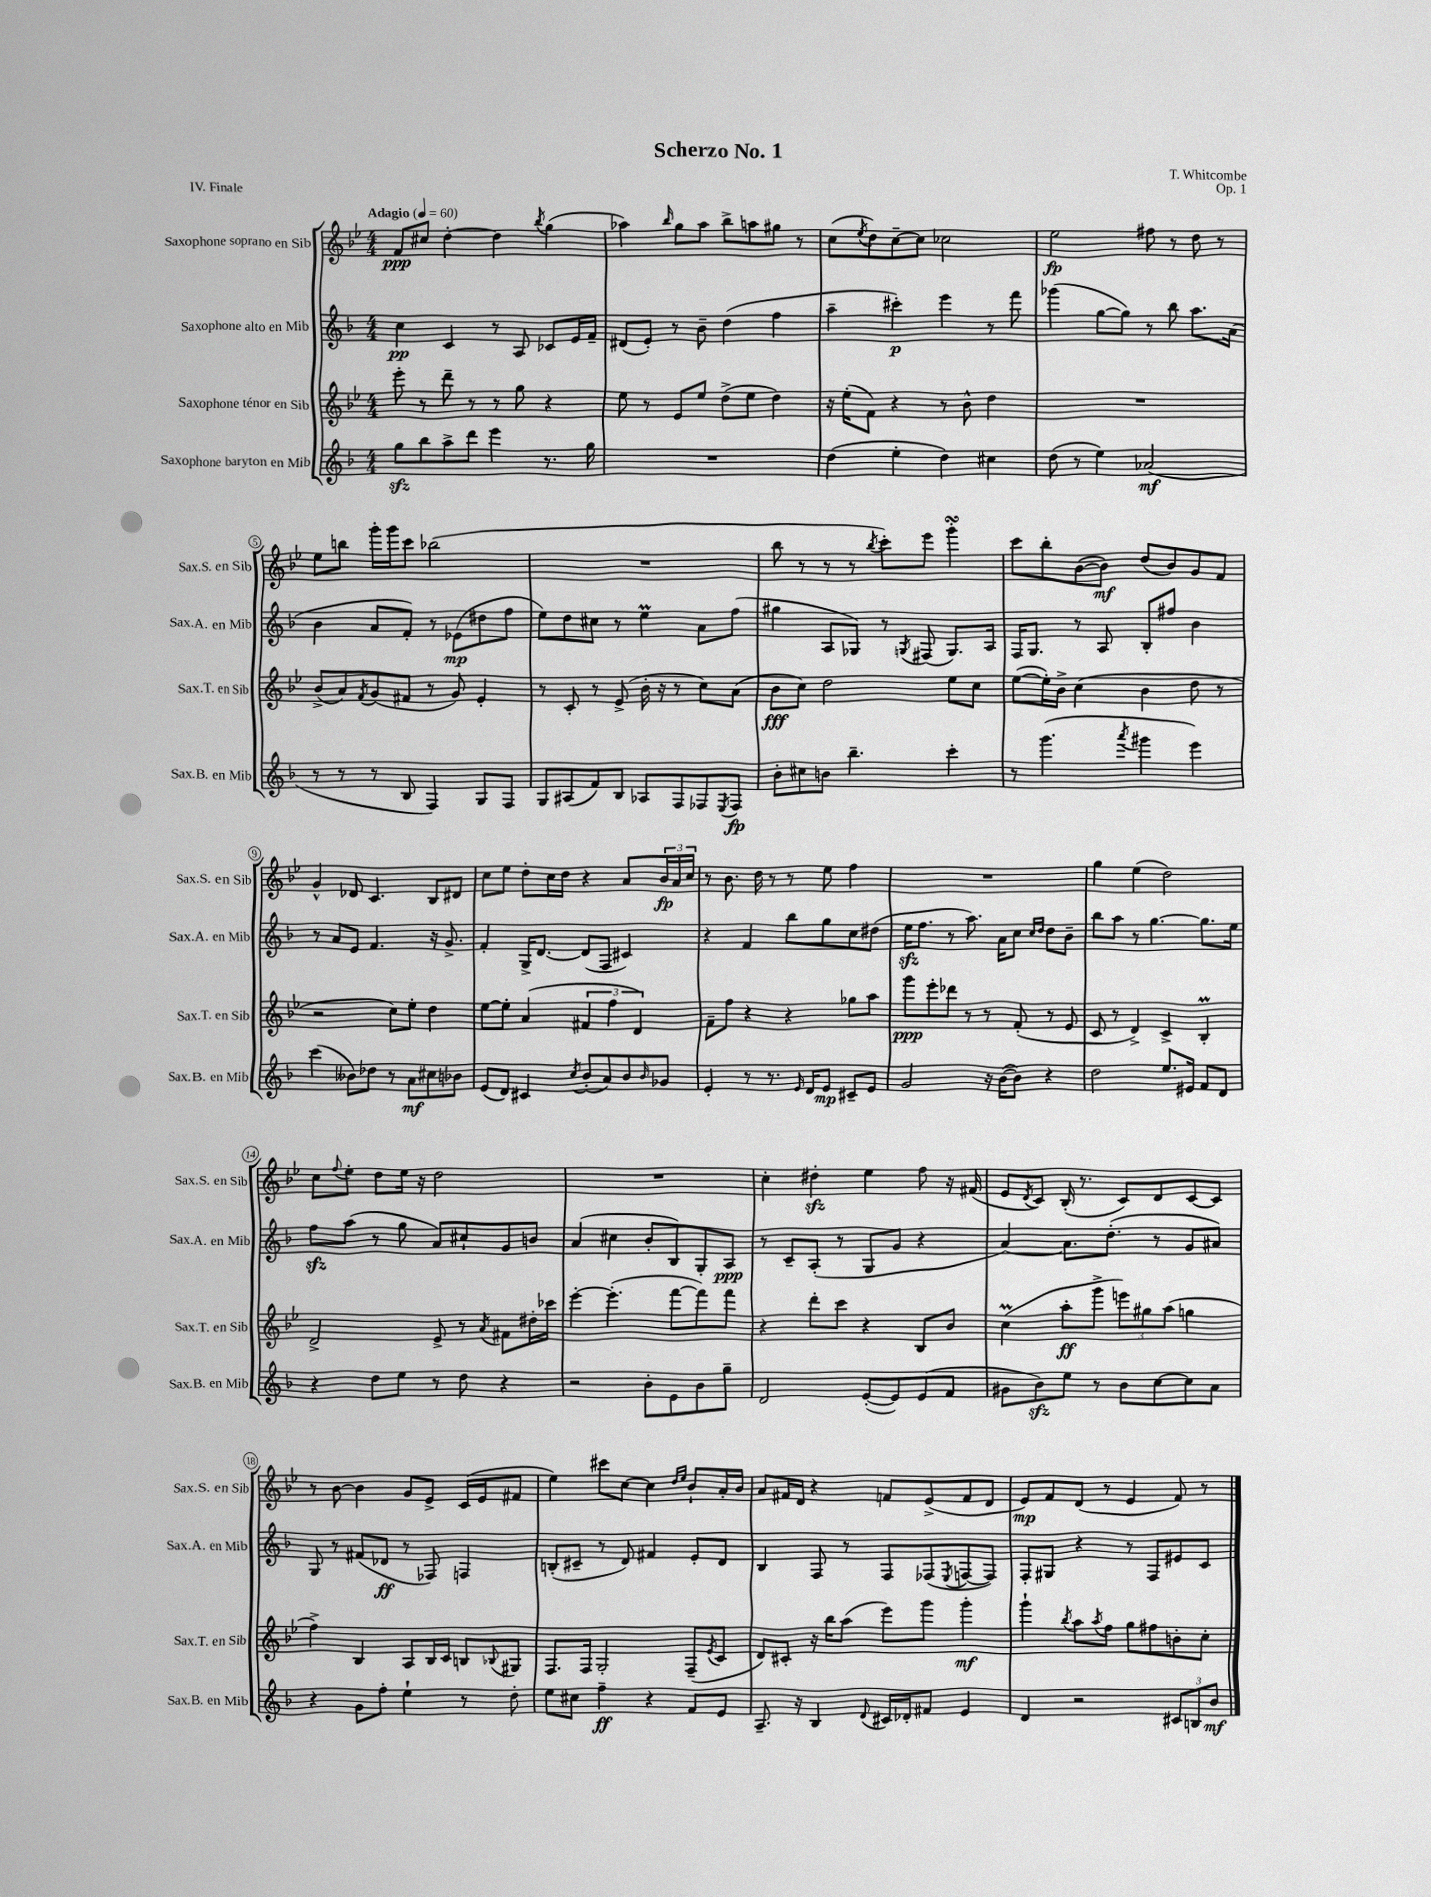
\header { title = "Scherzo No. 1" composer = "T. Whitcombe" opus = "Op. 1" piece = "IV. Finale" }
<<
\new StaffGroup <<
\new Staff = "s0" \with { instrumentName = "Saxophone soprano en Sib" shortInstrumentName = "Sax.S. en Sib" } {
    \clef treble \key bes \major \numericTimeSignature \time 4/4 \tempo "Adagio" 4 = 60
    f'8\ppp cis''8 d''4~-. d''4 \acciaccatura { bes''8 } g''4( |
    aes''4) \grace { bes''16 } g''8 aes''8 bes''8-> a''8 gis''8 r8 |
    c''8( \acciaccatura { ees''8 } d''8) c''8~-- c''8 ces''2 |
    ees''2\fp fis''8 r8 d''8 r8 |
    ees''8 b''8 g'''16-. g'''16 c'''8 bes''2( |
    R1 |
    bes''8 r8 r8 r8 \acciaccatura { bes''8 } c'''8-.) ees'''8 g'''4-.\turn |
    c'''8 bes''8-. bes'8~( bes'8\mf) d''8( bes'8) g'8 f'8 |
    g'4-^ des'8 c'4. bes8 dis'8 |
    c''8 ees''8 d''8-. c''16 d''16 r4 a'8 \tuplet 3/2 { bes'16\fp a'16 c''16 } |
    r8 bes'8. d''16 r8 r8 ees''8 f''4 |
    R1 |
    g''4 ees''4( d''2) |
    c''8 \appoggiatura { f''8 } ees''8-. d''8 ees''16 r16 d''2 |
    R1 |
    c''4-. dis''4-.\sfz ees''4 f''8 r16 fis'16( |
    ees'8 \acciaccatura { d'8 } c'8) bes16-.( r8. c'8) d'8 c'8~ c'8 |
    r8 bes'8~ bes'4 g'8 ees'8-> c'16( ees'16 fis'8 |
    ees''4) cis'''8 c''8~ c''4 \grace { d''16 ees''16 } bes'8-! a'16-. bes'16 |
    a'8 fis'16 d'16 r4 f'8 ees'8->( f'8 d'8 |
    ees'8\mp) f'8 d'8( r8 ees'4 f'8) r8 \bar "|." |
}
\new Staff = "s1" \with { instrumentName = "Saxophone alto en Mib" shortInstrumentName = "Sax.A. en Mib" } {
    \clef treble \key f \major \numericTimeSignature \time 4/4
    c''4\pp c'4 r8 a8 ces'8 e'16 f'16-- |
    dis'8( e'8-.) r8 bes'8-- d''4( f''4 |
    a''4-- cis'''4-.\p) e'''4 r8 f'''8 |
    ges'''4( g''8~ g''8) r8 bes''8 a''8. a'16( |
    bes'4 a'8 f'8-.) r8 ees'8\mp( dis''8 f''8 |
    e''8) d''8 cis''8 r8 e''4\prall a'8 f''8( |
    gis''4 a8 ges8) r8 \acciaccatura { g8 } fis8( g8.) a16 |
    f16 g8. r8 a8 bes8-. fis''8 bes'4 |
    r8 a'8 e'8 f'4. r16 g'8.-> |
    f'4-. g16-> d'8.~ d'8( f8 cis'4) |
    r4 f'4 bes''8 g''8 c''8 dis''8( |
    e''16\sfz f''8. r8 a''8.) a'16 c''8 \grace { c''16 d''16 } d''8 bes'8-- |
    bes''8 a''8 r8 g''4.~ g''8. e''16 |
    f''8\sfz a''8( r8 g''8 a'8) cis''8-! g'8 b'8 |
    a'4( cis''4 bes'8-. bes8) g8-. a8\ppp |
    r8 c'8-- a8-.( r8 g8 g'8 r4 |
    a'4~) a'8. d''8.-.( r8 g'8 ais'8) |
    g8 r8 fis'8( des'8\ff r8 fes8) f4 |
    b8-.( cis'8-- r8 d'8) fis'4 e'8-. d'8 |
    bes4 f8 r8 f8 fes8( \acciaccatura { e8 } f8~ f8) |
    f8-. gis8 r4 r8 f8 eis'8 c'8 \bar "|." |
}
\new Staff = "s2" \with { instrumentName = "Saxophone ténor en Sib" shortInstrumentName = "Sax.T. en Sib" } {
    \clef treble \key bes \major \numericTimeSignature \time 4/4
    ees'''8-. r8 d'''8-- r8 r8 g''8 r4 |
    ees''8 r8 ees'8 ees''8 d''8->( ees''8 d''4) |
    r16 ees''16-.( f'8) r4 r8 bes'8-^ d''4 |
    R1 |
    bes'8->( a'8) \acciaccatura { f'8 } g'8( fis'8 r8 g'8) ees'4-. |
    r8 c'8-. r8 ees'8->( bes'16-. r16 r8 c''8) a'8( |
    bes'8\fff c''8) d''2 ees''8 c''8 |
    ees''8~( ees''16-.) bes'16-> c''4( bes'4 d''8 r8 |
    r2 c''8) ees''8-. d''4 |
    ees''8~ ees''8-. a'4( \tuplet 3/2 { fis'4 f''4 d'4) } |
    f'8-- f''8 r4 r4 ges''8 a''8 |
    g'''8\ppp ees'''8-. des'''8 r8 r8 f'8-.( r8 ees'8 |
    c'8 r8 d'4->) c'4-> bes4-.\prall |
    d'2-> ees'8-> r8 \acciaccatura { a'8 } fis'8 dis''16-. ces'''16 |
    ees'''4~-. ees'''4.-.( f'''8~ f'''8) f'''8 |
    r4 d'''8-. c'''8 r4 bes8 bes'8 |
    c''4\prall( a''8-.\ff g'''8-> \tuplet 3/2 { e'''8) gis''8 a''8( } g''4 |
    f''4->) bes4 a8 bes16 c'16 b8 \appoggiatura { bes8 } gis8 |
    f8. f16 g2-. f8--( \acciaccatura { ees'8 } c'8 |
    d'8) cis'8-. r16 bes''16 a''8( ees'''8) g'''8 g'''4-.\mf |
    g'''4-! \acciaccatura { bes''8 } a''8 \acciaccatura { a''8 } f''8 g''8 fis''8 b'8-. c''8-. \bar "|." |
}
\new Staff = "s3" \with { instrumentName = "Saxophone baryton en Mib" shortInstrumentName = "Sax.B. en Mib" } {
    \clef treble \key f \major \numericTimeSignature \time 4/4
    g''8\sfz bes''8 a''8-> d'''8 e'''4 r8. g''16 |
    R1 |
    d''4( e''4-. d''4) cis''4 |
    d''8( r8 e''4) aes'2\mf( |
    r8 r8 r8 bes8 f4) g8 f8 |
    g8 ais8( f'8) bes8 aes8 f8 fes8 \acciaccatura { e8 } fes8\fp |
    bes'8-. cis''8 b'8 bes''4.-- c'''4-. |
    r8 g'''4.( \acciaccatura { a'''8 } gis'''4 e'''4) |
    c'''4( beses'8) des''8 r8 a'8\mf cis''8 bes'8 |
    e'8( d'8) cis'4 \acciaccatura { c''8 } bes'8-.( a'8) bes'8 \grace { bes'16 } ges'8 |
    e'4-. r8 r8. \grace { e'16 } d'16 e'8\mp cis'8-- e'8 |
    g'2 r16 bes'16~( bes'8) r4 |
    d''2 e''8. eis'16 f'8 d'8 |
    r4 d''8 e''8 r8 d''8 r4 |
    r2 bes'8-. e'8 bes'8 g''8-- |
    d'2 e'8~-.( e'8) e'8( f'8 |
    gis'8 bes'8\sfz) e''8 r8 bes'8 c''8~ c''8 a'8 |
    r4 g'8 f''8-. e''4-! r8 d''8-. |
    e''8 cis''8 f''4--\ff r4 f'8 e'8 |
    a8.-- r16 bes4 \appoggiatura { d'8 } cis'16 des'16-. fis'8 e'4 |
    d'4 r2 \tuplet 3/2 { cis'8 b8 bes'8\mf } \bar "|." |
}
>>
>>
\layout { \context { \Score \override BarNumber.stencil = #(make-stencil-circler 0.1 0.3 ly:text-interface::print) } }
